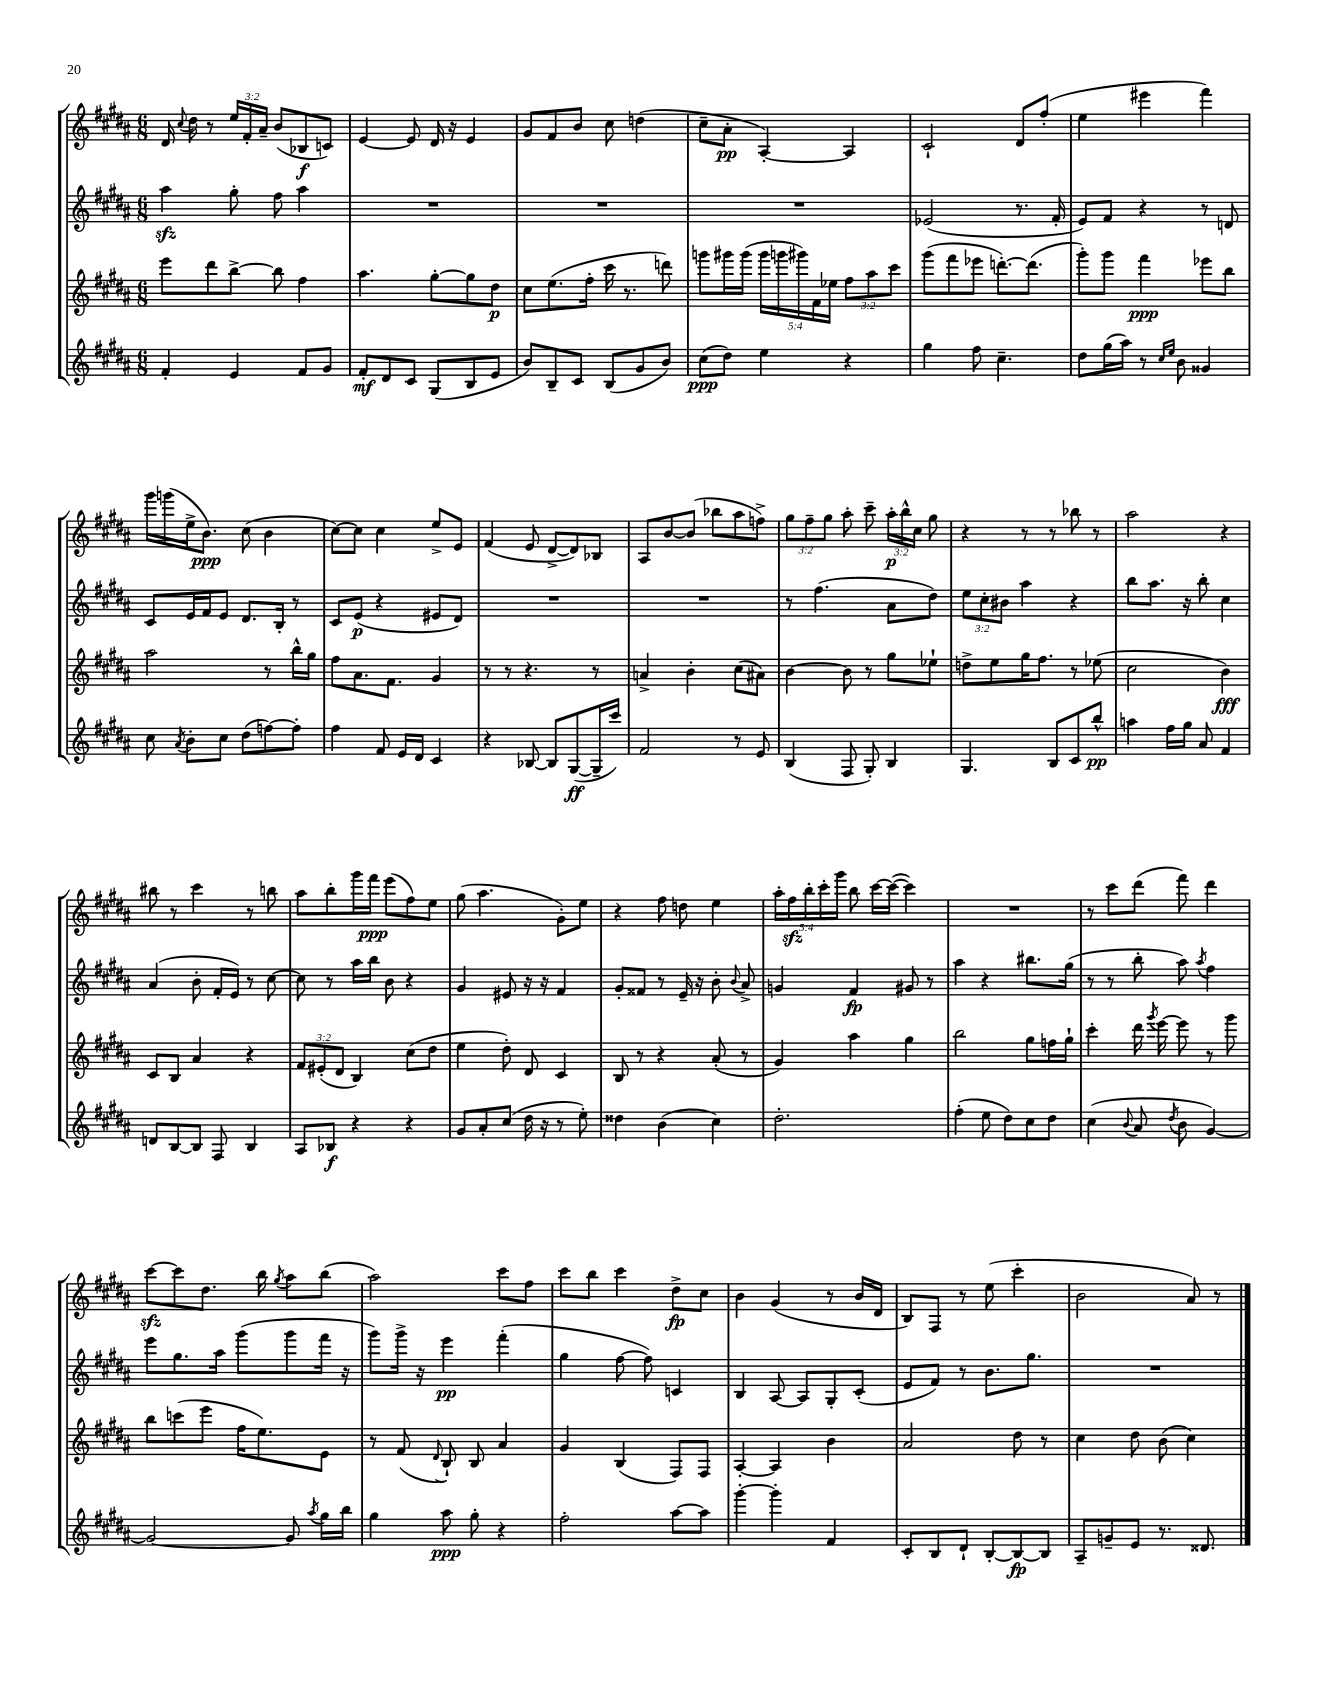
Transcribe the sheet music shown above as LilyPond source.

<<
\new StaffGroup <<
\new Staff = "s0" {
    \clef treble \key b \major \numericTimeSignature \time 6/8 \override Staff.TupletNumber.text = #tuplet-number::calc-fraction-text
    \autoBeamOff dis'16 \appoggiatura { cis''8 } dis''16 r8 \tuplet 3/2 { e''16[ fis'16-. ais'16]-- } b'8[( bes8\f c'8]) |
    e'4~ e'8 dis'16 r16 e'4 |
    gis'8[ fis'8 b'8] cis''8 d''4( |
    cis''8[-- ais'8]-.\pp ais4~-.) ais4 |
    cis'2-! dis'8[ fis''8]-.( |
    e''4 eis'''4 fis'''4) |
    gis'''16[ g'''16( e''16-> b'8.]\ppp) cis''8( b'4 |
    cis''8[~) cis''8] cis''4 e''8[-> e'8] |
    fis'4( e'8 dis'8[~-> dis'8) bes8] |
    ais8[ b'8~ b'8]( bes''8[ ais''8 f''8]->) |
    \tuplet 3/2 { gis''8[ fis''8-- gis''8] } ais''8-. cis'''8-- \tuplet 3/2 { ais''16[-.\p b''16-^ cis''16] } gis''8 |
    r4 r8 r8 bes''8 r8 |
    ais''2 r4 |
    bis''8 r8 cis'''4 r8 b''8 |
    ais''8[ b''8-. gis'''16 fis'''16]\ppp e'''8[( fis''8) e''8] |
    gis''8( ais''4. gis'8[-.) e''8] |
    r4 fis''8 d''8 e''4 |
    \tuplet 5/4 { ais''16[-. fis''16\sfz b''16-. cis'''16-. gis'''16] } b''8 cis'''16[~ cis'''16]~( cis'''4) |
    R2. |
    r8 cis'''8[ dis'''8]( fis'''8) dis'''4 |
    cis'''8[~\sfz cis'''8 dis''8.] b''16 \acciaccatura { gis''8 } ais''8[ b''8]( |
    ais''2) cis'''8[ fis''8] |
    cis'''8[ b''8] cis'''4 dis''8[->\fp cis''8] |
    b'4 gis'4( r8 b'16[ dis'16] |
    b8[) fis8] r8 e''8( cis'''4-. |
    b'2 ais'8) r8 \bar "|." |
}
\new Staff = "s1" {
    \clef treble \key b \major \numericTimeSignature \time 6/8 \override Staff.TupletNumber.text = #tuplet-number::calc-fraction-text
    \autoBeamOff ais''4\sfz gis''8-. fis''8 ais''4 |
    R2. |
    R2. |
    R2. |
    ees'2( r8. fis'16-. |
    e'8[) fis'8] r4 r8 d'8 |
    cis'8[ e'16 fis'16 e'8] dis'8.[ b16]-. r8 |
    cis'8[ e'8]\p( r4 eis'8[ dis'8]) |
    R2. |
    R2. |
    r8 fis''4.( ais'8[ dis''8]) |
    \tuplet 3/2 { e''8[ cis''8-. bis'8] } ais''4 r4 |
    b''8[ ais''8.] r16 b''8-. cis''4 |
    ais'4( b'8-. fis'16[-. e'16]) r8 cis''8~ |
    cis''8 r8 ais''16[ b''16] b'8 r4 |
    gis'4 eis'8 r16 r16 fis'4 |
    gis'8[-. fisis'8] r8 e'16-- r16 b'8-. \appoggiatura { b'8 } ais'8-> |
    g'4 fis'4\fp gis'8 r8 |
    ais''4 r4 bis''8.[ gis''16]( |
    r8 r8 b''8-. ais''8) \acciaccatura { ais''8 } fis''4 |
    e'''8[ gis''8. ais''16] gis'''8[( gis'''8 fis'''16] r16 |
    gis'''8[) gis'''16]-> r16 e'''4\pp fis'''4-.( |
    gis''4 fis''8~ fis''8) c'4 |
    b4 ais8~ ais8[ gis8-. cis'8]-.( |
    e'8[ fis'8]) r8 b'8.[ gis''8.] |
    R2. \bar "|." |
}
\new Staff = "s2" {
    \clef treble \key b \major \numericTimeSignature \time 6/8 \override Staff.TupletNumber.text = #tuplet-number::calc-fraction-text
    \autoBeamOff e'''8[ dis'''8 b''8]~-> b''8 fis''4 |
    ais''4. gis''8[~-. gis''8 dis''8]\p |
    cis''8[ e''8.( fis''16]-. cis'''16 r8. d'''8) |
    g'''8[ gis'''16 gis'''16]( \tuplet 5/4 { gis'''16[ g'''16 gis'''16) fis'16 ees''16] } \tuplet 3/2 { fis''8[ ais''8 cis'''8] } |
    gis'''8[( fis'''8 ees'''8] d'''8.[~-.) d'''8.]( |
    gis'''8[-.) gis'''8] fis'''4\ppp ees'''8[ b''8] |
    ais''2 r8 b''16[-^ gis''16] |
    fis''8[ ais'8. fis'8.] gis'4 |
    r8 r8 r4. r8 |
    a'4-> b'4-. cis''8[( ais'8]) |
    b'4~ b'8 r8 gis''8[ ees''8]-! |
    d''8[-> e''8 gis''16 fis''8.] r8 ees''8( |
    cis''2 b'4\fff) |
    cis'8[ b8] ais'4 r4 |
    \tuplet 3/2 { fis'8[ eis'8-.( dis'8] } b4) cis''8[( dis''8] |
    e''4 dis''8-.) dis'8 cis'4 |
    b8 r8 r4 ais'8-.( r8 |
    gis'4) ais''4 gis''4 |
    b''2 gis''8[ f''16 gis''16]-! |
    cis'''4-. dis'''16 \acciaccatura { gis'''8 } e'''16~ e'''8 r8 gis'''8 |
    b''8[ c'''8( e'''8] fis''16[ e''8.) e'8] |
    r8 fis'8( \appoggiatura { dis'8 } b8-!) b8 ais'4 |
    gis'4 b4( fis8[) fis8] |
    ais4~-. ais4 b'4 |
    ais'2 dis''8 r8 |
    cis''4 dis''8 b'8( cis''4) \bar "|." |
}
\new Staff = "s3" {
    \clef treble \key b \major \numericTimeSignature \time 6/8
    \autoBeamOff fis'4-. e'4 fis'8[ gis'8] |
    fis'8[-.\mf dis'8 cis'8] gis8[( b8 e'8] |
    b'8[) b8-- cis'8] b8[( gis'8 b'8]) |
    cis''8[\ppp( dis''8]) e''4 r4 |
    gis''4 fis''8 cis''4.-- |
    dis''8[ gis''16( ais''16]) r8 \grace { cis''16[ e''16] } b'8 gisis'4 |
    cis''8 \acciaccatura { ais'8 } b'8[-. cis''8] dis''8[( f''8~) f''8]-. |
    fis''4 fis'8 e'16[ dis'16] cis'4 |
    r4 bes8~ bes8[ gis8~\ff( gis16-- cis'''16]) |
    fis'2 r8 e'8 |
    b4( fis8 gis8-.) b4 |
    gis4. b8[ cis'8 b''8]-^\pp |
    a''4 fis''16[ gis''16] ais'8 fis'4 |
    d'8[ b8~ b8] fis8 b4 |
    ais8[ bes8]\f r4 r4 |
    gis'8[ ais'8-. cis''8]( dis''16 r16 r8 e''8-.) |
    disis''4 b'4( cis''4) |
    dis''2.-. |
    fis''4-.( e''8 dis''8[) cis''8 dis''8] |
    cis''4( \appoggiatura { b'8 } ais'8 \acciaccatura { dis''8 } b'8 gis'4~) |
    gis'2~ gis'8 \acciaccatura { ais''8 } gis''16[ b''16] |
    gis''4 ais''8\ppp gis''8-. r4 |
    fis''2-. ais''8[~ ais''8] |
    gis'''4~-. gis'''4-. fis'4 |
    cis'8[-. b8 dis'8]-! b8[~-. b8~\fp b8] |
    ais8[-- g'8-- e'8] r8. disis'8. \bar "|." |
}
>>
>>
\layout { \context { \Score \remove "Bar_number_engraver" } }
